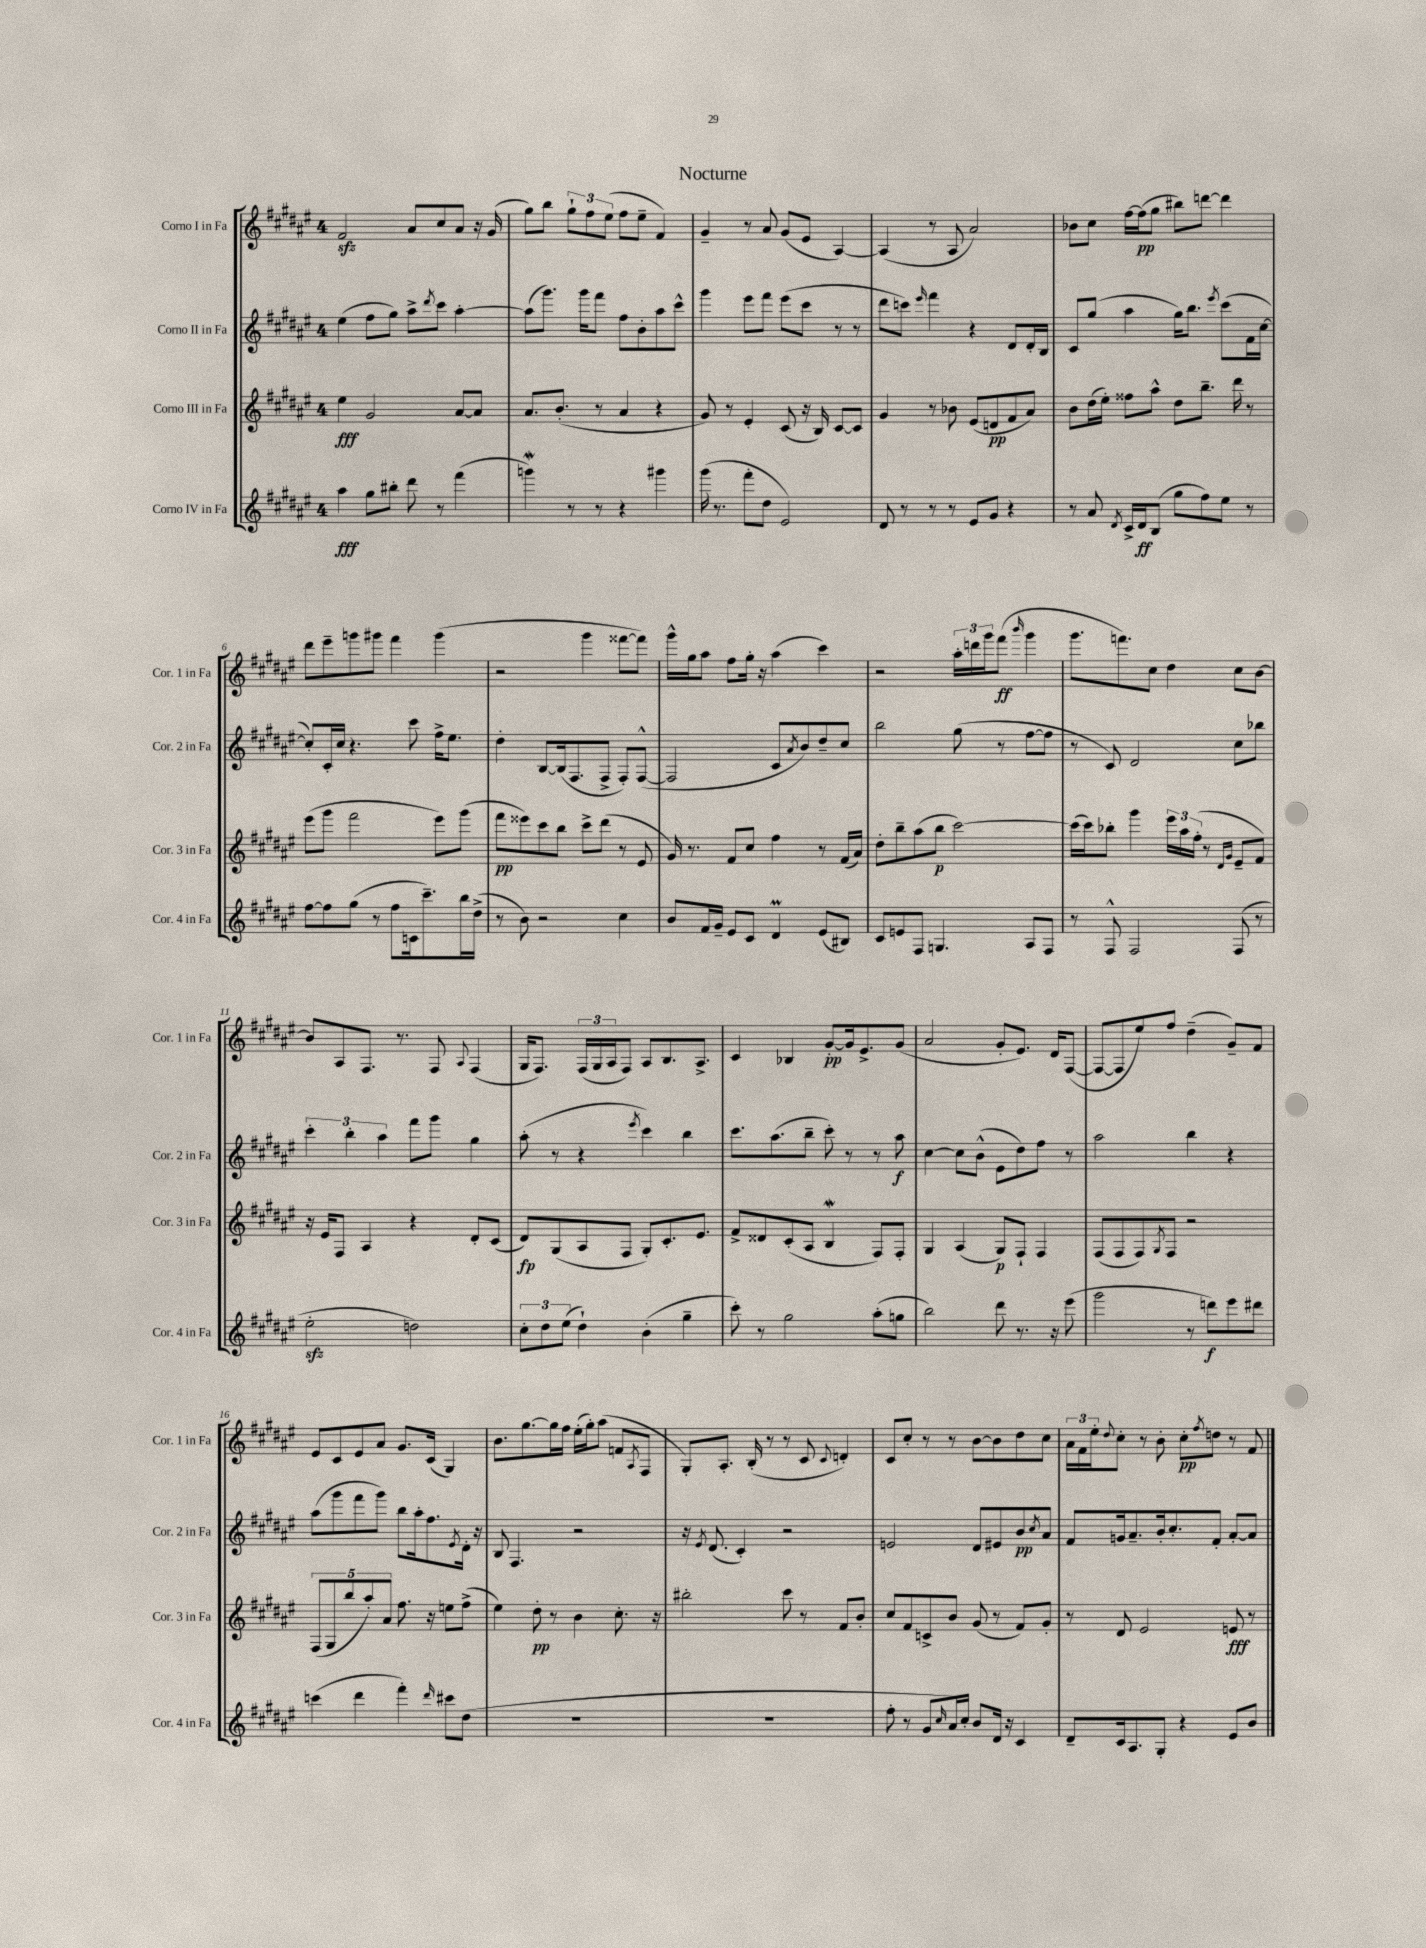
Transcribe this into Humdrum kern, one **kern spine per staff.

**kern	**kern	**kern	**kern
*staff4	*staff3	*staff2	*staff1
*clefG2	*clefG2	*clefG2	*clefG2
*k[f#c#g#d#a#e#]	*k[f#c#g#d#a#e#]	*k[f#c#g#d#a#e#]	*k[f#c#g#d#a#e#]
*M4/4	*M4/4	*M4/4	*M4/4
4aa#	4ee#	(4ee#	2f#
8gg#	2g#	8ff#	.
8bb#'	.	8gg#)	.
8ddd#	.	8aa#^	8a#
.	.	8qddd#	.
8r	.	8ccc#	8cc#
(4fff#	[8a#	[4aa#'	8a#
.	8a#]	.	16r
.	.	.	(16g#
=	=	=	=
4ggg)	8.a#	(8aa#]	8gg#)
.	.	8.ggg#)	8bb
.	(8.b'	.	.
8r	.	.	12gg#`
.	.	16ggg#	.
.	.	.	12ff#
8r	8r	8fff#	.
.	.	.	(12ee#
4r	4a#	8ff#	8ff#
.	.	8b'	8ee#~
4ggg#	4r	8aa#	4f#)
.	.	8ccc#^^	.
=	=	=	=
(16ggg#	8g#)	4ggg#	4g#~
8.r	.	.	.
.	8r	.	.
8fff#'	4e#'	8eee#	8r
8dd#	.	8fff#	8a#
2e#)	(8c#	(8eee#	(8g#
.	16r	8ccc#	8e#
.	16B)	.	.
.	[8c#	8r	[4A#)
.	8c#]	8r	.
=	=	=	=
8d#	4g#	8ddd#	(4A#]
8r	.	8ccc)	.
.	.	16qqeee#	.
8r	8r	4fff#	8r
8r	8b-	.	8A#
8e#	(8e#	4r	2a#)
8g#	8d	.	.
4r	8f#	8d#	.
.	8a#)	16d#'	.
.	.	16B	.
=	=	=	=
8r	8b	8c#	8b-
8a#	(16dd#	(8gg#	8cc#
.	16ee#')	.	.
8qd#	.	.	.
16c#^	8ff##	4aa#	[16ff#
16d#	.	.	(16ff#]
(8B	8aa#^^	.	8gg#
8gg#	8dd#	16gg#)	8bb#)
.	.	8.bb	.
8ff#)	8.bb~	.	[8ddd
.	.	8qeee#	.
8ee#	.	(8ccc#	4ddd]
.	16ddd#	.	.
8r	8r	16f#	.
.	.	[16cc#	.
=	=	=	=
[8ff#	(8eee#	8cc#'])	8ddd#
8ff#]	8ggg#	16c#'	8eee#~
.	.	16cc#	.
(8gg#	2fff#	4.r	8ggg
8r	.	.	8ggg#
8ff#	.	.	4fff#
16c	.	8ccc#	.
8.ccc#~)	.	.	.
.	8eee#)	16ff#^	(4ggg#
.	.	8.ee#	.
16bb	(8ggg#	.	.
(16dd#^	.	.	.
=	=	=	=
8r	8fff#	4dd#'	2r
8b)	8eee##)	.	.
2r	8ccc#	[8B	.
.	8bb	(16B]	.
.	.	8.F#	.
.	8ccc#^	.	4ggg#
.	(8ddd#	8F#^	.
4cc#	8r	8F#')	[8fff##
.	8e#	([8F#^^	8fff##])
=	=	=	=
8b	16g#)	2F#]	16ggg#^^
.	8.r	.	16gg#
16f#	.	.	8aa#
16g#~	.	.	.
8e#	8f#	.	8ff#
8c#	8cc#	.	16gg#'
.	.	.	16r
4d#	4ff#	8c#	(4aa#
.	.	8qa#	.
.	.	8b)	.
(8e#	8r	8dd#~	4ccc#)
8B#)	(16f#	8cc#	.
.	16a#)	.	.
=	=	=	=
8c#	8dd#'	2bb	2r
8e	8bb~	.	.
8F#	(8aa#	.	.
4.G	8bb	.	.
.	[2ccc#)	(8gg#	24aa#'
.	.	.	24ddd
.	.	.	24ggg#
.	.	8r	(8fff#
.	.	.	16qqbbb
8A#	.	[8ff#	4ggg#
8F#	.	8ff#]	.
=	=	=	=
8r	(16ccc#]	8r	8.ggg#
.	16ccc#)	.	.
8F#^^	8bb-'	8c#)	.
.	.	.	8.fff)
2F#	4ggg#	2d#	.
.	.	.	8cc#
.	24eee#	.	4dd#
.	24aa#	.	.
.	(24ff#'	.	.
.	8r	.	.
.	16qqd#	.	.
.	16qqg#	.	.
(8F#	8e#~	8cc#	8cc#
8r	8f#)	8bb-	[8b
=	=	=	=
2ee#'	16r	6ccc#'	8b]
.	16e#	.	.
.	8F#	.	8A#
.	.	6bb'	.
.	4A#	.	8.F#
.	.	6aa#	.
.	.	.	8.r
2dd)	4r	8fff#	.
.	.	8ggg#	8F#
.	.	.	8qqA#
.	8d#'	4gg#	(4F#
.	(8c#	.	.
=	=	=	=
12cc#'	8d#)	(8aa#'	16G#
.	.	.	8.F#)
12dd#	.	.	.
.	(8G#	8r	.
(12ee#	.	.	.
4dd#`)	8A#	4r	(24F#
.	.	.	24G#
.	.	.	24A#
.	8F#	.	8F#)
.	.	8qeee#	.
(4b'	8G#')	4ccc#)	8A#
.	8.c#'	.	8.B
4gg#~	.	4bb	.
.	8.e#	.	8.A#^
=	=	=	=
8ccc#')	8f#^	8.ccc#	4c#
8r	8d##	.	.
.	.	(8.aa#	.
2gg#	(8c#'	.	4B-
.	8A#	8bb~	.
.	4B	8ccc#')	[8g#'
.	.	8r	16g#]
.	.	.	8.e#^
(8aa#'	8F#)	8r	.
8gg	8F#'	8aa#	(8g#
=	=	=	=
2bb)	4G#	[4cc#	2a#
.	(4A#	8cc#]	.
.	.	(8b^^	.
8ddd#	8G#)	8e#	8g#'
8.r	8F#`	8dd#)	8.e#)
.	4F#	8ff#	.
16r	.	.	16d#
(8eee#	.	8r	([8F#
=	=	=	=
2ggg#	(8F#	2aa#	8F#_
.	8F#	.	8F#]
.	8F#)	.	8ee#)
.	8qG#	.	.
.	8F#	.	8ff#
8r	2r	4bb	(4dd#~
8ddd)	.	.	.
8eee#	.	4r	8g#~)
8ddd#	.	.	8f#
=	=	=	=
(4ccc	(10F#	(8aa#	8e#
.	10G#	.	.
.	.	8ggg#	8c#
.	10bb	.	.
4ddd#	.	8fff#	8e#
.	10aa#')	.	.
.	.	8ggg#)	8a#
.	10a#	.	.
4fff#')	8.ff#	8bb	8.g#
.	.	16aa#'	.
.	16r	8.ff#	(16c#
16qqddd#	.	.	.
8ccc#	8ee	.	4G#)
.	.	8qe#	.
(8dd#	(8ff#^	16d#'	.
.	.	16r	.
=	=	=	=
1r	4ee#)	8B	8.b
.	.	4.F#	.
.	.	.	[8.gg#
.	8dd#'	.	.
.	8r	.	16gg#]
.	.	.	16ff#
.	4b	2r	(16ee#'
.	.	.	16gg#')
.	.	.	(8aa#
.	8.cc#'	.	8f
.	.	.	8qA#
.	.	.	8F#
.	16r	.	.
=	=	=	=
1r	2bb#'	16r	8G#')
.	.	8qe#	.
.	.	(8.d#	.
.	.	.	8.A#'
.	.	4c#')	.
.	.	.	(16B'
.	.	.	8r
.	8ccc#	2r	8r
.	8r	.	8c#
.	.	.	8qqc#
.	8f#	.	4d')
.	8b'	.	.
=	=	=	=
8ff#'	8cc#	2e	8c#
8r	8f#	.	8cc#'
8g#	8c^	.	8r
16qqcc#	.	.	.
16a#)	8b	.	8r
16cc#'	.	.	.
8b	(8g#	8d#	[8b
16d#	8r	8e#	8b]
16r	.	.	.
4c#	8f#)	8b	8dd#
.	.	8qcc#	.
.	8g#'	8a#	8cc#
=	=	=	=
8d#~	8r	8f#	24a#
.	.	.	24f#
.	.	.	24ee#'
.	.	.	8qqdd#
16c#	8d#	16g	8cc#'
8.A#	.	8.a#~	.
.	2e#	.	8r
8G#'	.	16b'	8b'
.	.	8.cc#'	.
4r	.	.	8cc#'
.	.	.	8qff#
.	.	8f#'	8dd
8e#	8e	[8a#'	8r
8b	8r	8a#]	8f#
==	==	==	==
*-	*-	*-	*-
